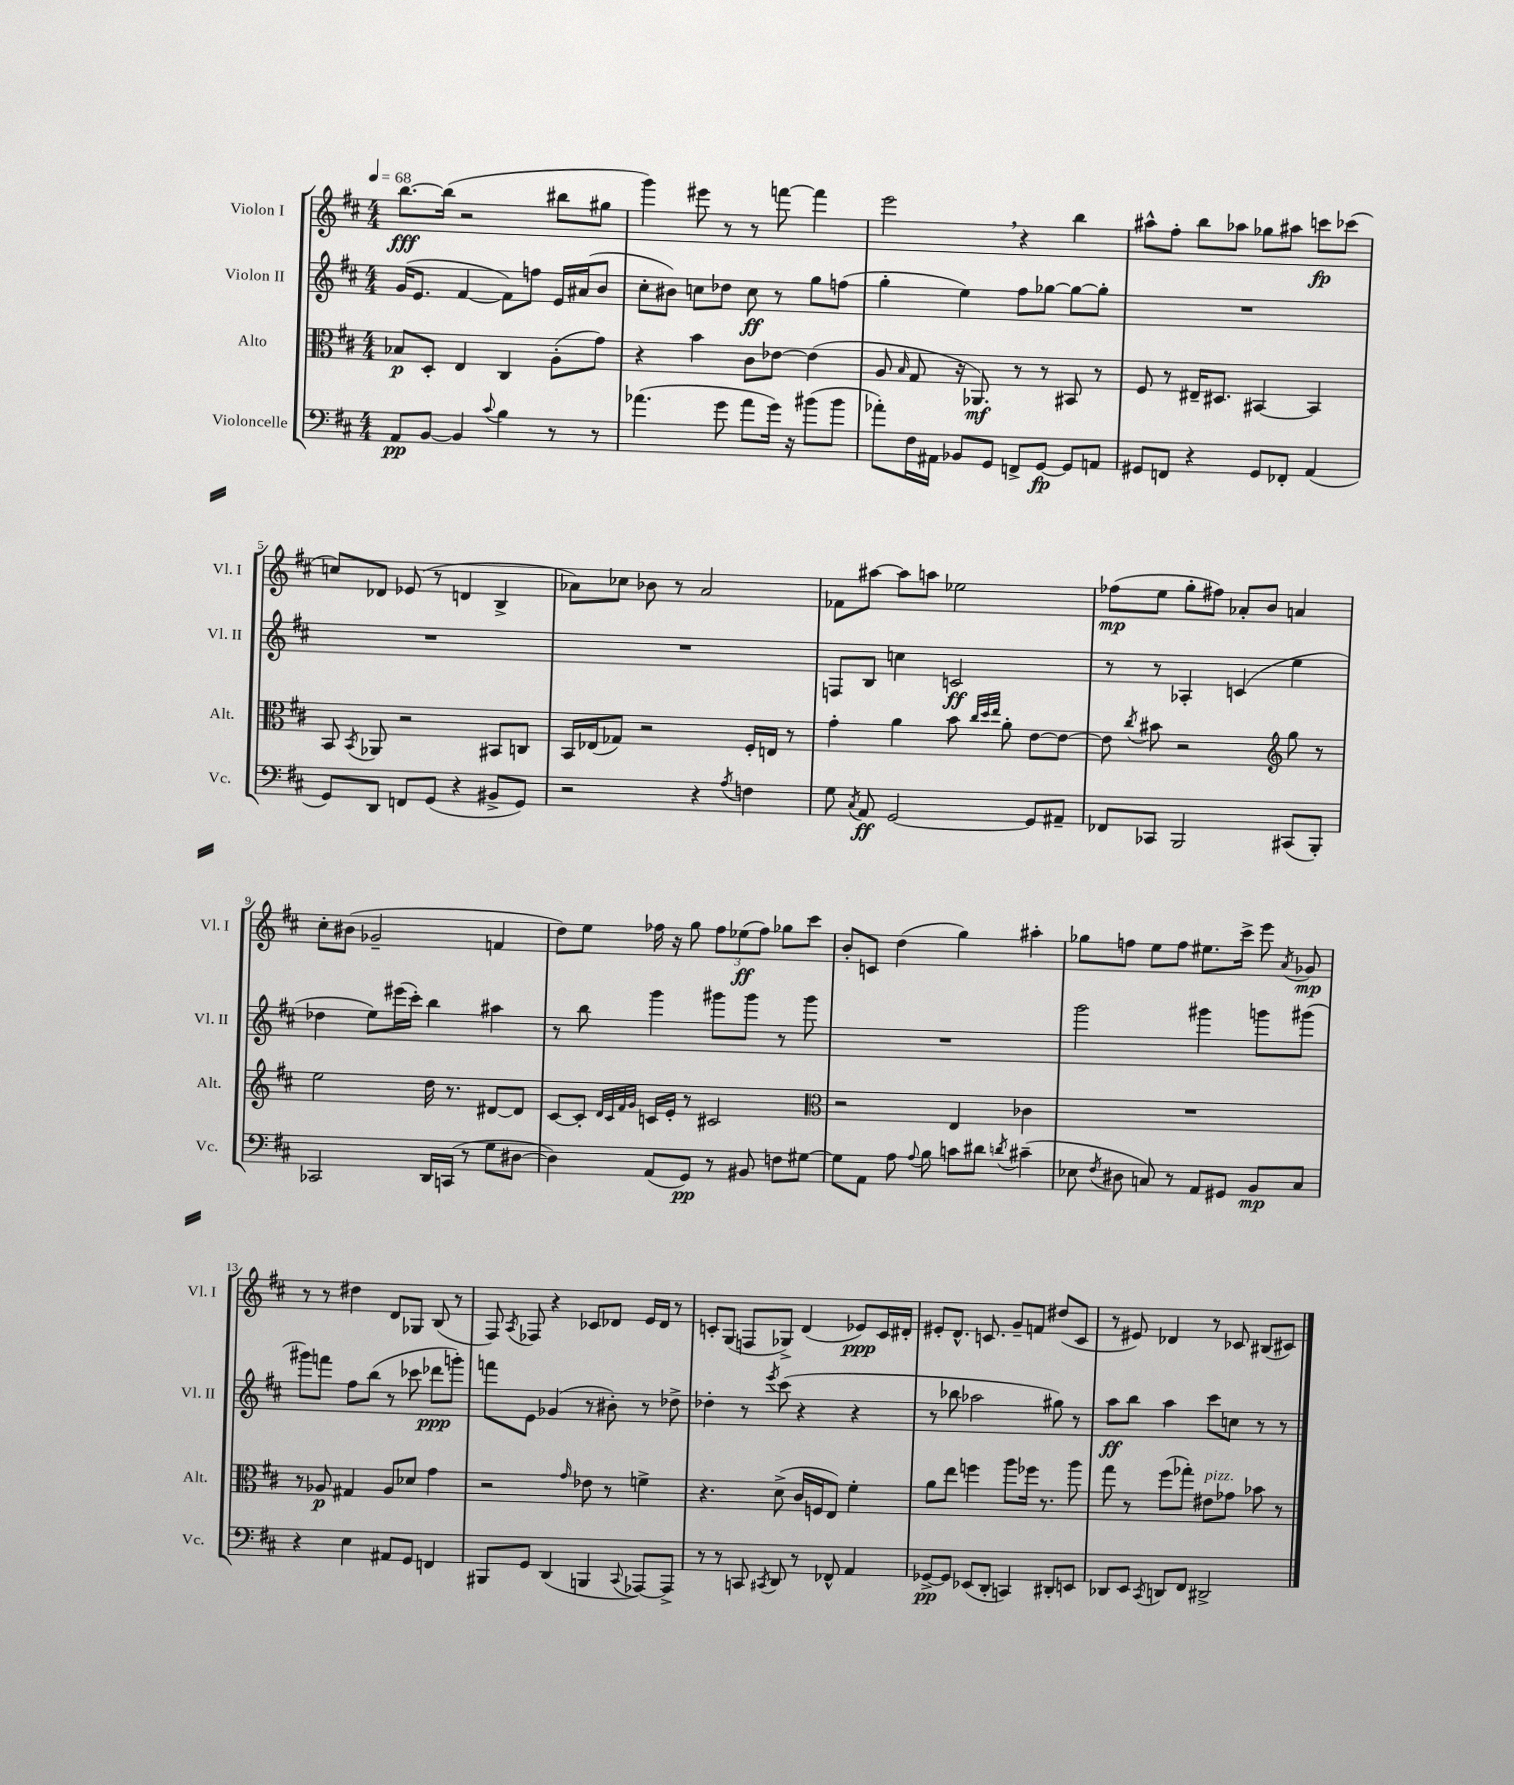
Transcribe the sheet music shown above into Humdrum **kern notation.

**kern	**kern	**kern	**kern
*staff4	*staff3	*staff2	*staff1
*clefF4	*clefC3	*clefG2	*clefG2
*k[f#c#]	*k[f#c#]	*k[f#c#]	*k[f#c#]
*M4/4	*M4/4	*M4/4	*M4/4
*MM68	*MM68	*MM68	*MM68
8AA	8B-	(16g	[8.bb
.	.	8.e	.
[8BB	8D'	.	.
.	.	.	(16bb]
4BB]	4E	[4f#	2r
8qqc#	.	.	.
4B	4C#	8f#])	.
.	.	8ff	.
8r	(8A'	16e	8bb#
.	.	(16a#	.
8r	8g)	8b	8gg#
=	=	=	=
(4.a-	4r	8cc#'	4ggg)
.	.	8b#)	.
.	4b	8cc	8eee#
8g	.	8dd-	8r
8a-	8c#	8cc	8r
16g)	[8e-	8r	[8fff
16r	.	.	.
(8b#	(4e-]	8gg	4fff]
8b#	.	(8ff	.
=	=	=	=
8a-')	8A	4gg'	2eee
.	16qqB	.	.
16F#	8G	.	.
16AA#	.	.	.
8BB-	16r	4ee)	.
.	8.AA-)	.	.
8GG	.	.	.
8FF^	8r	8ff#	4r
[8GG	8r	[8gg-	.
8GG]	8BB#	8gg-_	4bb
8AA	8r	8gg-']	.
=	=	=	=
8GG#	8F#	1r	8aa#^^
8FF	8r	.	8ff#'
4r	16E#~	.	8bb
.	8.D#	.	.
.	.	.	8aa-
8GG#	[4BB#	.	8gg-
8FF-'	.	.	8aa#
(4AA	4BB#]	.	8ccc
.	.	.	(8ccc-
=	=	=	=
8GG)	8BB	1r	8cc)
.	8qBB	.	.
8DD	8AA-	.	8d-
8FF	2r	.	(8e-
(8GG	.	.	8r
4r	.	.	4d
8BB#^	8BB#	.	4B^
8GG)	8C	.	.
=	=	=	=
2r	16BB	1r	8a-)
.	(16E-	.	.
.	8G-)	.	8cc-
.	2r	.	8b-
.	.	.	8r
4r	.	.	2a-
8qA	.	.	.
4F	16F#'	.	.
.	16E	.	.
.	8r	.	.
=	=	=	=
8G	4g'	8F	8f-
8qC#	.	.	.
8AA	.	8B	[8aa#
[2GG	4a	4cc	8aa#]
.	.	.	8aa
.	8b	2c	2ee-
.	32qqcc#	.	.
.	32qqdd	.	.
.	32qqee	.	.
.	8a'	.	.
8GG]	[8e	.	.
8AA#~	8e_	.	.
=	=	=	=
8FF-	8e]	8r	(8ff-
.	8qcc#	.	.
8CC-	8b#	8r	8ee
2BBB	2r	4A-'	8gg'
.	.	.	8ff#)
.	.	(4c	8a-'
.	.	.	8b
*	*clefG2	*	*
(8CC#	8gg	4ee	4a
8BBB')	8r	.	.
=	=	=	=
2CC-	2ee	4dd-	8cc#'
.	.	.	(8b#
.	.	8ee)	2g-~
.	.	(16eee#	.
.	.	16ccc#')	.
16DD	16dd	4bb	.
(16CC	8.r	.	.
8r	.	.	.
8G	[8d#	4aa#	4f
[8D#	8d#]	.	.
=	=	=	=
4D#])	[8c#	8r	8dd)
.	8c#']	8bb	8ee
.	32qqd	.	.
.	32qqc#	.	.
.	32qqf#	.	.
.	32qqg	.	.
(8AA	16c	4ggg	16ff-
.	16e'	.	16r
8GG)	8r	.	8gg
8r	2c#	8ggg#	12ff-
.	.	.	(12ee-
8BB#	.	8ggg#	.
.	.	.	12ff-)
8F	.	8r	8gg-
[8G#	.	8ggg#	8ccc#
=	=	=	=
*	*clefC3	*	*
8G#]	2r	1r	8b'
8AA	.	.	8c
8A	.	.	(4dd
8qqA	.	.	.
8B	.	.	.
8c	4E	.	4gg)
8d#	.	.	.
8qd	.	.	.
(4c#~	4c-	.	4aa#'
=	=	=	=
8E-	1r	2ggg	8gg-
8qF#	.	.	.
8D#	.	.	8ff
8C)	.	.	8ee
8r	.	.	8ff
8AA	.	4ggg#	8.ee#
8GG#	.	.	.
.	.	.	16ccc#^
8BB	.	8ggg	8eee
.	.	.	8qa
8C	.	(8ggg#	8g-
=	=	=	=
4r	8r	8ggg#)	8r
.	8A-	8fff	8r
4E	4G#	8ff#	4dd#
.	.	(8bb	.
8AA#	8A-	8r	8d
8GG	8d-	8ccc-	8G-
4FF	4g	8ddd-	(8B
.	.	8ggg')	8r
=	=	=	=
8BBB#	2r	8fff	8F#)
.	.	.	8qA
8GG	.	8e	8F-
(4DD	.	(4g-	4r
.	16qqg	.	.
4BBB	8e-	8r	8c-
.	8r	8b#')	8d-
8qqCC#	.	.	.
[8AAA-)	4f^	8r	16e
.	.	.	16d-
8AAA-^]	.	8dd-^	8r
=	=	=	=
8r	4.r	4dd-'	8c'
8r	.	.	(8G
8CC	.	8r	8F
8qCC#	.	8qeee	.
8DD	(8d^	(8ccc#	8G-^)
8r	16c#	4r	(4d
.	16F	.	.
8FF-^^	8E)	.	.
4AA	4f#'	4r	8e-)
.	.	.	16c
.	.	.	16d#'
=	=	=	=
[8GG-^	8a	8r	8e#'
8GG-]	8ee	8bb-	8.d^^
(8EE-	4ff	2aa-	.
.	.	.	8.c
8DD'	.	.	.
4CC)	8aa	.	8g~
.	16ff-	.	8f
.	8.r	.	.
8DD#'	.	8gg#)	(8dd#
8EE	8aa	8r	8c
=	=	=	=
8DD-	8gg	8aa	8r
8EE	8r	8bb	8e#)
8qCC#	.	.	.
8DD	(8ff#	4aa	4d-
8FF#	8gg-')	.	.
2DD#^	8e#	8ccc#	8r
.	8g-	8cc	8c-
.	8b-	8r	(8B#
.	8r	8r	8c#)
==	==	==	==
*-	*-	*-	*-
